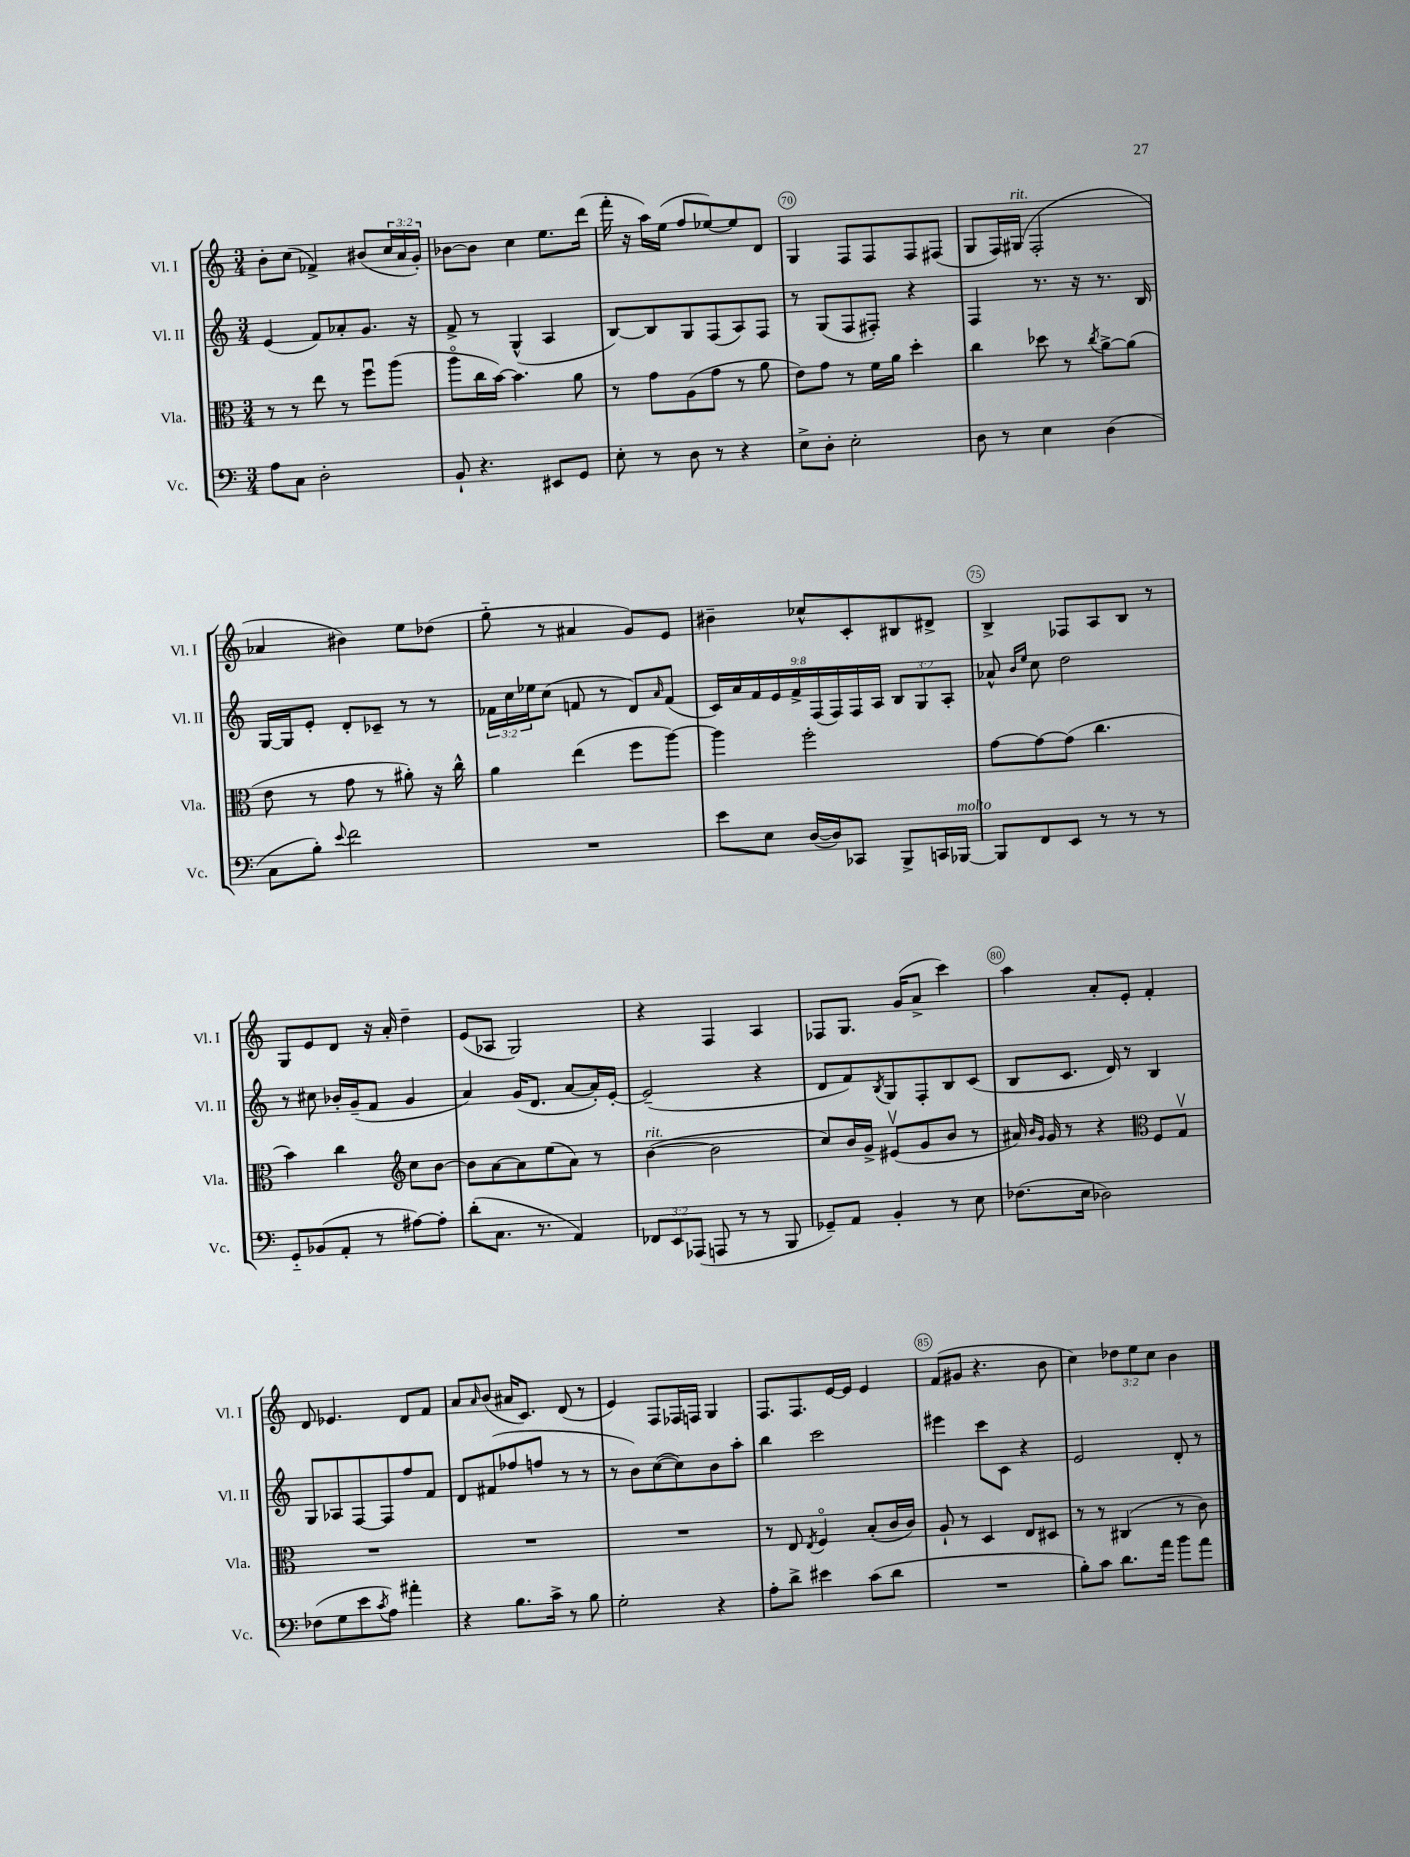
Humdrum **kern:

**kern	**kern	**kern	**kern
*staff4	*staff3	*staff2	*staff1
*clefF4	*clefC3	*clefG2	*clefG2
*k[]	*k[]	*k[]	*k[]
*M3/4	*M3/4	*M3/4	*M3/4
8A	8r	(4e	8b'
8C	8r	.	(8cc
2D'	8ee	8f)	4f-^)
.	8r	8a-'	.
.	8ffu	8.g	(8b#
.	(8aa	.	24cc
.	.	.	24a
.	.	16r	.
.	.	.	24g')
=	=	=	=
8BB`	8aao	8f^	[8b-
4.r	16cc	8r	8b-]
.	[16b)	.	.
.	4.b]	(4G^^	4cc
8EE#	.	4A	8.ee
8GG	8a	.	.
.	.	.	(16ddd
=	=	=	=
8E'	8r	[8B)	16fff'
.	.	.	16r
8r	8g	8B]	16aa)
.	.	.	(16ee
8D	(8A	8G	8ff
8r	8g	(8F	[8ee-)
4r	8r	8A)	8ee-]
.	8a	8F	8d
=	=	=	=
8E^	8e)	8r	4G
8D'	8g	(8G	.
2E'	8r	8F	8F
.	16f	8F#')	8F
.	16a	.	.
.	4dd'	4r	8F
.	.	.	(8F#
=	=	=	=
8D	4cc	4F	8G
8r	.	.	16F)
.	.	.	(16G#
4E	8dd-	8.r	2F'
.	8r	.	.
.	.	16r	.
.	8qcc	.	.
(4D	[8a^	8.r	.
.	(8a]	.	.
.	.	16B	.
=	=	=	=
8C	8e	[16G	4a-
.	.	16G]	.
8B')	8r	8e'	.
8qqe	.	.	.
2f	8g	8d'	4b#)
.	8r	8c-~	.
.	8a#')	8r	8ee
.	16r	8r	(8dd-
.	16cc^^	.	.
=	=	=	=
2.r	4a	24f-	8gg'~
.	.	24cc	.
.	.	24ee-	.
.	.	(8cc	8r
.	(4ee	8f	4a#
.	.	8r	.
.	8ff	8d)	8g)
.	.	16qqa	.
.	[8aa)	(8f	8e
=	=	=	=
8e	4aa]	18c)	4b#~
.	.	18a	.
.	.	18f	.
8E	.	.	.
.	.	18e	.
.	.	18f^	.
([16D	2ff'	.	8cc-^^
.	.	(18F	.
16D])	.	.	.
.	.	18F)	.
8CC-	.	.	8c'
.	.	18F	.
.	.	18A	.
8BBB^	.	12B	8B#
.	.	12G	.
16CC	.	.	8d#^
.	.	12A'	.
[16BBB-	.	.	.
=	=	=	=
8BBB-]	[8g	8a-^^	4B^
.	.	16qqb	.
.	.	16qqee	.
8FF	8g_	8cc	.
8EE	(8g]	2dd	8F-
8r	4.cc	.	8A
8r	.	.	8B
8r	.	.	8r
=	=	=	=
8GG'~	4b)	8r	8G
(8BB-	.	8cc#	8e
8AA'	4cc	16b-'	8d
.	.	(16g~	.
8r	.	8f	16r
.	.	.	16a'
*	*clefG2	*	*
[8A#)	8cc	4g	4dd~
8A#']	[8b	.	.
=	=	=	=
(8d'	8b]	4a)	(8e
8.C	[8a	.	8A-
.	8a]	(16g	2G)
8.r	.	8.d	.
.	(8ee	.	.
4AA)	8a)	[8a	.
.	8r	16a'])	.
.	.	[16e'	.
=	=	=	=
12FF-	([4b	(2e~]	4r
12EE	.	.	.
(12AAA-	.	.	.
8AAA	2b]	.	4F
8r	.	.	.
8r	.	4r	4A
8BBB	.	.	.
=	=	=	=
8GG-~)	8cc)	8d	8F-
8AA	16b	8f)	8.G
.	16g^	.	.
.	.	8qB	.
4BB'	(8e#v	8G	.
.	.	.	(16g
.	8g	8F'	8a^
8r	8b	8B	4ccc)
8E	8r	(8c	.
=	=	=	=
(8.F-	16a#)	8B	4aa
.	16qqb	.	.
.	16qqg	.	.
.	16g	.	.
.	8r	8.c	.
16E	.	.	.
2D-)	4r	.	8a'
.	.	16d)	.
.	.	8r	8e'
*	*clefC3	*	*
.	8F	4B	4f'
.	8Gv	.	.
=	=	=	=
(8F-	2.r	8G	8d
8G	.	8A-	4.e-
8e	.	[8F	.
8qc	.	.	.
8A)	.	8F]	.
4a#'	.	8ff	8d
.	.	8f	8f
=	=	=	=
4r	2.r	8d	8a
.	.	.	16qqa
.	.	(8f#	(8b
8.B	.	8ff-	16a#
.	.	.	8.c)
.	.	8ff	.
16c^	.	.	.
8r	.	8r	(8d
8B	.	8r	8r
=	=	=	=
2G'	2.r	8r	4e)
.	.	8b)	.
.	.	([8cc	8F
.	.	8cc])	16F-
.	.	.	16F
4r	.	8b	4G
.	.	8aa'	.
=	=	=	=
8A'	8r	4bb	8.F
8d^	8E	.	.
.	.	.	8.F
.	8qE	.	.
4e#	4Fo	2ccc	.
.	.	.	[16e
.	.	.	16e]
(8c	(8B'	.	4e
8d	16c	.	.
.	16c)	.	.
=	=	=	=
2.r	8A`	4eee#	(8f
.	8r	.	8g#
.	4D	8ccc	4.r
.	.	8c	.
.	8E	4r	.
.	8D#	.	8b
=	=	=	=
8B')	8r	2e	4cc)
8c	8r	.	.
8.d	(4C#	.	12dd-
.	.	.	12ee
.	.	.	12cc
16a	.	.	.
8b	8r	8d'	4b
8a	8c)	8r	.
==	==	==	==
*-	*-	*-	*-
